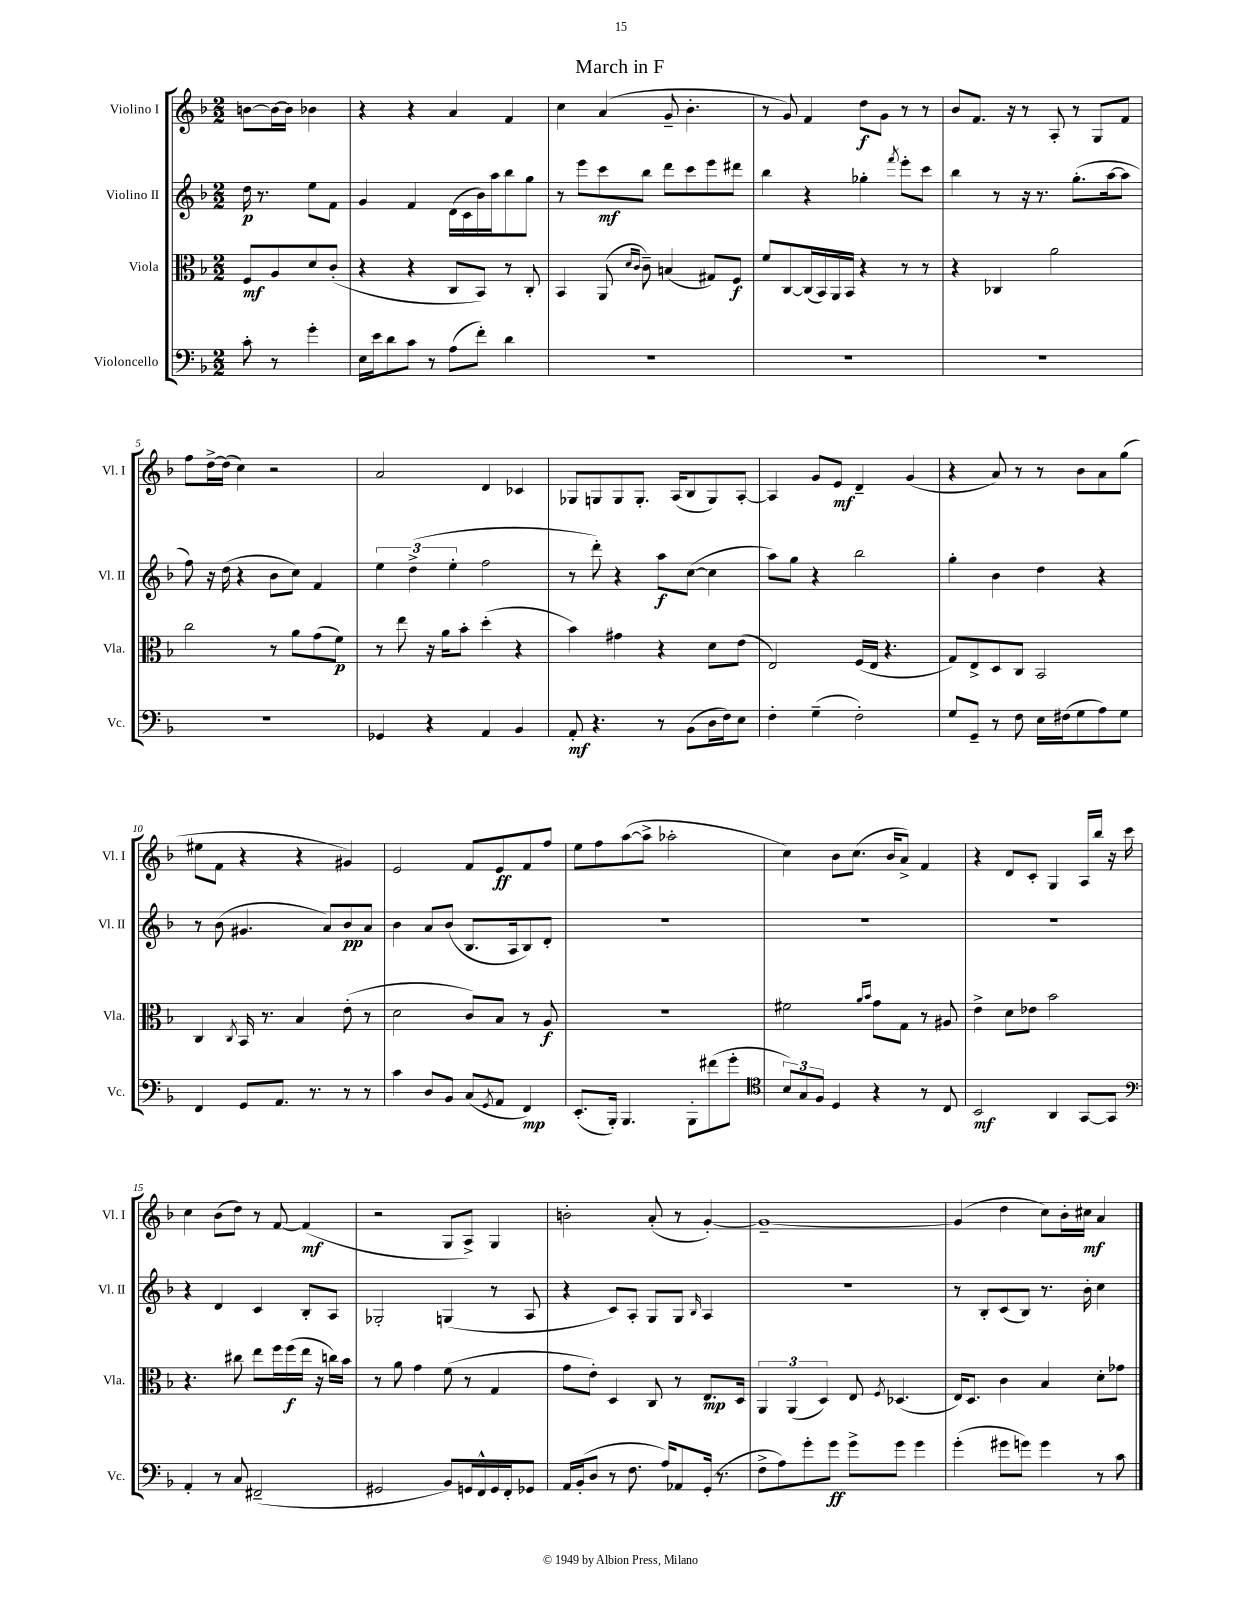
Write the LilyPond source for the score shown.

\header { title = "March in F" }
<<
\new StaffGroup <<
\new Staff = "s0" \with { instrumentName = "Violino I" shortInstrumentName = "Vl. I" } {
    \clef treble \key f \major \numericTimeSignature \time 2/2 \partial 2
    b'8~ b'16~ b'16 bes'4 |
    r4 r4 a'4 f'4 |
    c''4 a'4( g'8-- bes'4.-. |
    r8 g'8) f'4 d''8\f g'8 r8 r8 |
    bes'8 f'8. r16 r8 a8-. r8 g8 f'8 |
    f''8 d''16~-> d''16( c''4) r2 |
    a'2 d'4 ces'4 |
    ges8 g8 g8 g8.-. a16( bes8 g8) a8~-. |
    a4 g'8 e'8\mf d'4-- g'4( |
    r4 a'8) r8 r8 bes'8 a'8 g''8( |
    eis''8 f'8 r4 r4 gis'4) |
    e'2 f'8 e'8\ff f'8 f''8 |
    e''8 f''8 a''8~( a''8-> aes''2-. |
    c''4) bes'8 c''8.( bes'16 a'8->) f'4 |
    r4 d'8 c'8-. g4 a16 bes''16 r16 c'''16 |
    c''4 bes'8( d''8) r8 f'8~ f'4\mf( |
    r2 g8 a8->) g4 |
    b'2-. a'8-.( r8 g'4~-.) |
    g'1~-- |
    g'4( d''4 c''8) bes'16-. cis''16\mf a'4 \bar "|." |
}
\new Staff = "s1" \with { instrumentName = "Violino II" shortInstrumentName = "Vl. II" } {
    \clef treble \key f \major \numericTimeSignature \time 2/2 \partial 2
    d''16\p r8. e''8 f'8 |
    g'4 f'4 d'16( c'16 bes'16) a''16 bes''8 g''8 |
    r8 e'''8 c'''8\mf bes''8 d'''8 c'''8 e'''8 dis'''8 |
    bes''4 r4 ges''4-. \acciaccatura { f'''8 } e'''8-. c'''8 |
    bes''4 r8 r16 r8. g''8.-.( a''16~ a''8 |
    f''8) r16 d''16( r4 bes'8 c''8) f'4 |
    \tuplet 3/2 { e''4 d''4->( e''4-. } f''2 |
    r8 d'''8-.) r4 a''8\f c''8~( c''4 |
    a''8) g''8 r4 bes''2 |
    g''4-. bes'4 d''4 r4 |
    r8 bes'8( gis'4. a'8) bes'8\pp a'8 |
    bes'4 a'8 bes'8( bes8. a16 bes8) d'8-. |
    R1 |
    R1 |
    R1 |
    r4 d'4 c'4 bes8-. a8 |
    ges2-. g4( r8 a8 |
    r4 c'8) a8-. g8 g8 \grace { bes16 } a4 |
    r1 |
    r8 bes8-. c'8( bes8) r8. bes'16-. c''4 \bar "|." |
}
\new Staff = "s2" \with { instrumentName = "Viola" shortInstrumentName = "Vla." } {
    \clef alto \key f \major \numericTimeSignature \time 2/2 \partial 2
    f8\mf a8 d'8 c'8-.( |
    r4 r4 c8 bes,8) r8 c8-. |
    bes,4 a,8( \grace { d'16 c'16 } c'8--) b4( gis8) f8\f |
    f'8 c8~ c16( bes,16) a,16 bes,16 r4 r8 r8 |
    r4 ces4 a'2 |
    c''2 r8 a'8 g'8( f'8\p) |
    r8 e''8 r16 a'16 bes'8-. d''4-.( r4 |
    bes'4) gis'4 r4 d'8 e'8( |
    e2) f16( e16 r4. |
    g8) e8-> d8 c8 bes,2 |
    c4 \acciaccatura { c8 } bes,16 r8. bes4 e'8-.( r8 |
    d'2 c'8) bes8 r8 a8\f |
    R1 |
    fis'2 \grace { a'16 bes'16 } g'8 g8 r8 ais8 |
    e'4-> d'8 ees'8 bes'2 |
    r4. cis''8 e''8 f''16 f''16\f( e''16 r16 c''16) bes'16 |
    r8 a'8 g'4 f'8( r8 g4 |
    g'8 e'8-.) d4 c8 r8 e8.\mp d16 |
    \tuplet 3/2 { a,4 a,4( d4) } e8 \acciaccatura { f8 } des4.( |
    e16) d8. c'4 bes4 d'8-. ges'8 \bar "|." |
}
\new Staff = "s3" \with { instrumentName = "Violoncello" shortInstrumentName = "Vc." } {
    \clef bass \key f \major \numericTimeSignature \time 2/2 \partial 2
    c'8-. r8 g'4-. |
    e16 e'16 d'8 c'8 r8 a8( f'8-.) d'4 |
    R1 |
    R1 |
    R1 |
    R1 |
    ges,4 r4 a,4 bes,4 |
    a,8-.\mf r4. r8 bes,8( d16 f16) e8 |
    f4-. g4--( f2-.) |
    g8 g,8-- r8 f8 e16 fis16( g8 a8) g8 |
    f,4 g,8 a,8. r8. r8 r8 |
    c'4 d8 bes,8 c8( \acciaccatura { g,8 } a,8 f,4\mp) |
    e,8.-.( bes,,16-.) bes,,4. bes,,8-. fis'8( g'8-. |
    \clef tenor \tuplet 3/2 { bes8) g8 f8 } d4 r4 r8 c8 |
    bes,2\mf a,4 g,8~ g,8 |
    \clef bass a,4-. r8 c8 fis,2--( |
    gis,2 bes,8) g,16 f,16-^ g,16 f,16-. ges,8 |
    a,16 bes,16-.( d8 r8 f8. a16) aes,8 g,16-.( r8. |
    f8-> a8) g'8-. g'8\ff g'8-> g'8 g'4 |
    g'4-.( gis'8 g'8) g'4 r8 c'8 \bar "|." |
}
>>
>>
